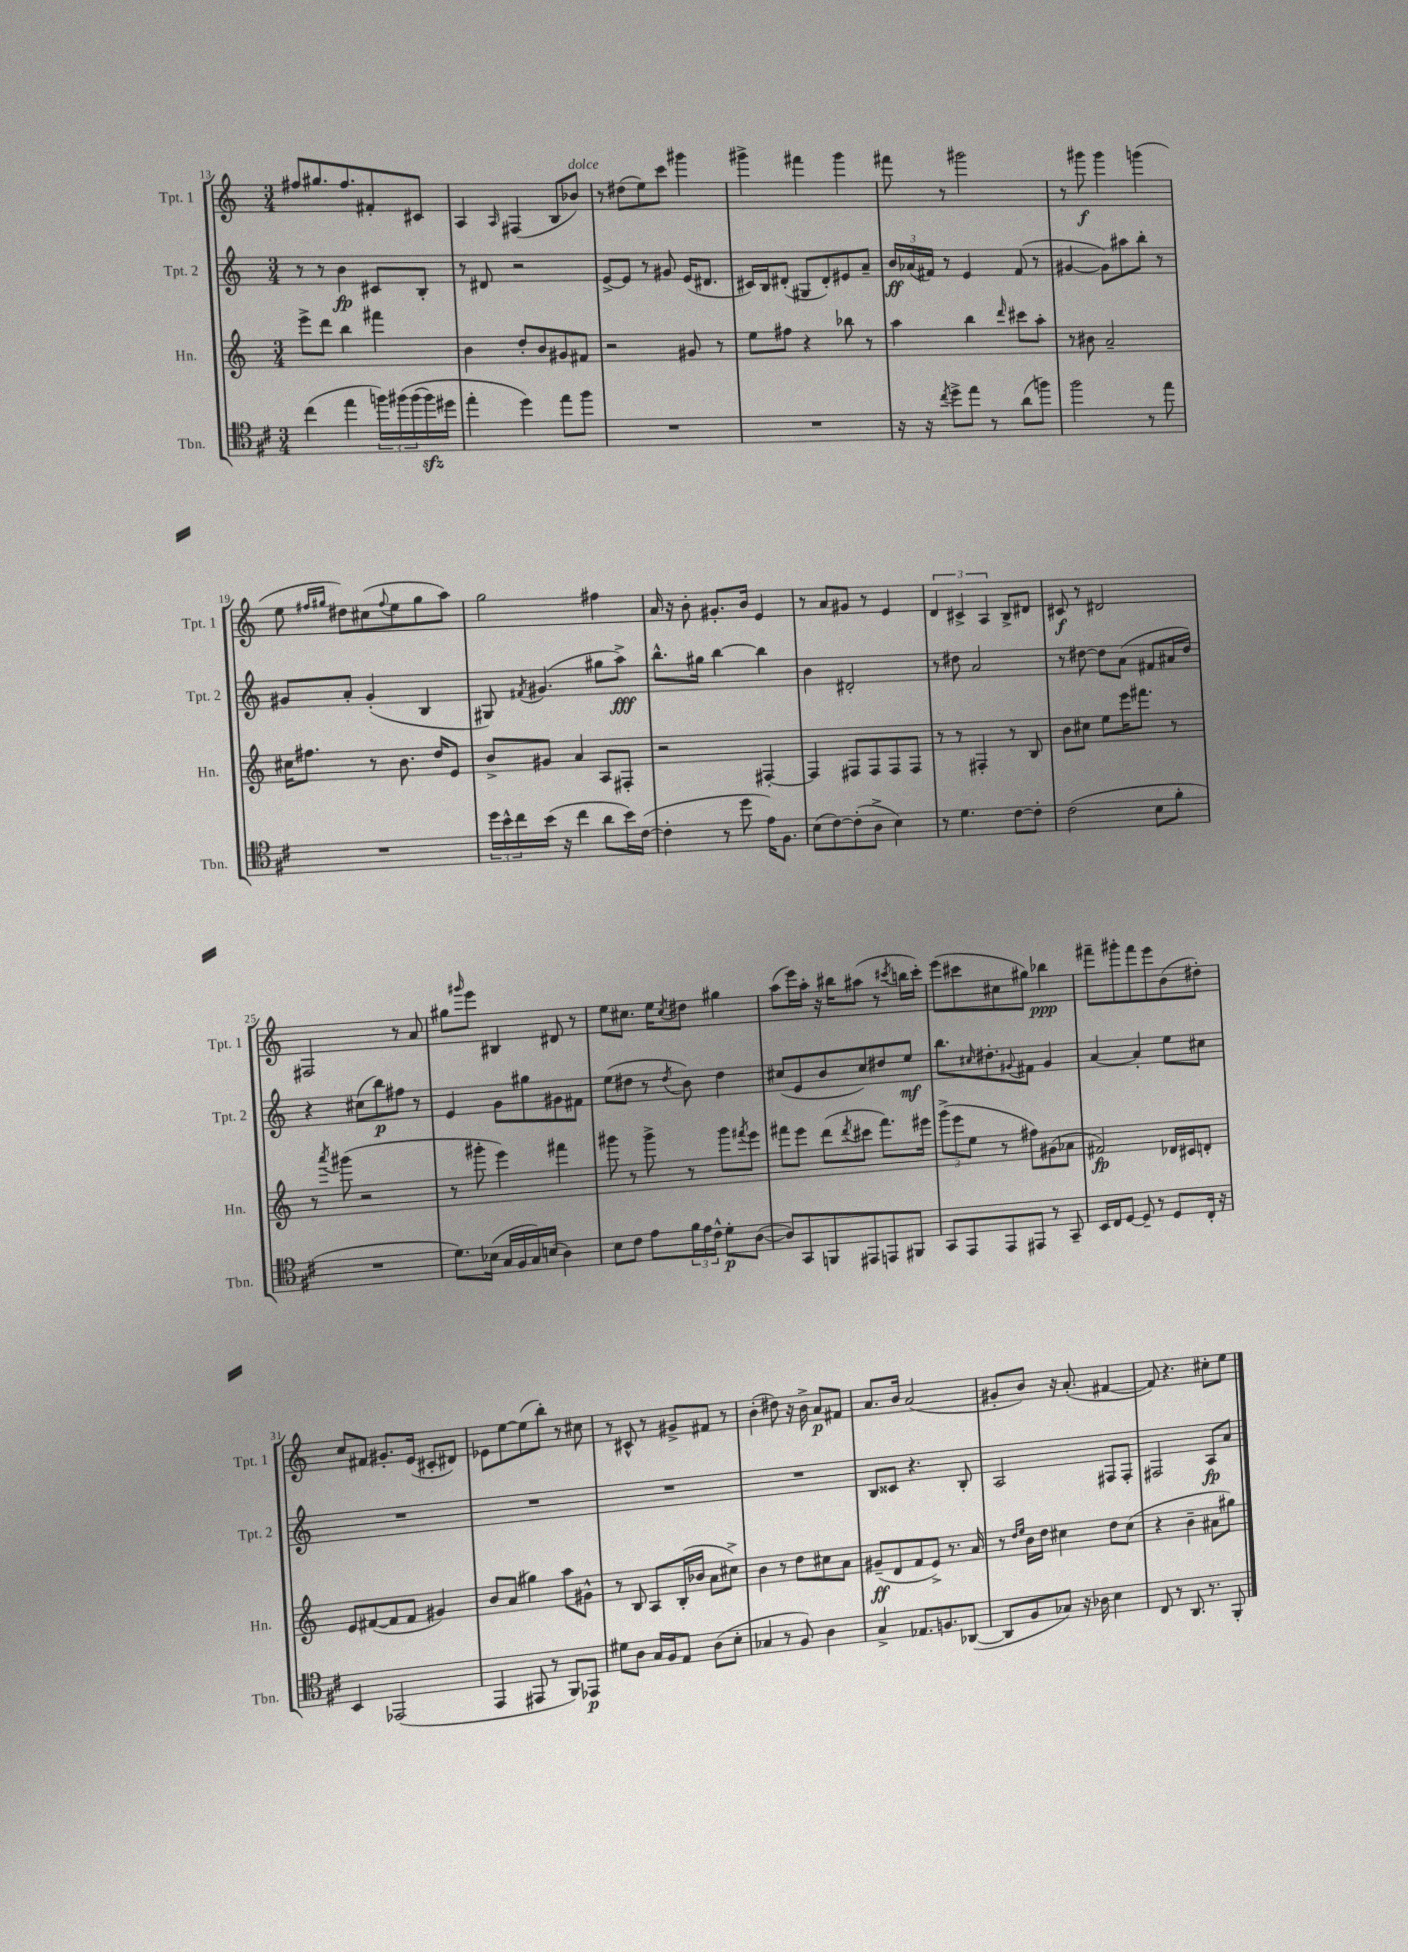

**kern	**kern	**kern	**kern
*staff4	*staff3	*staff2	*staff1
*clefC4	*clefG2	*clefG2	*clefG2
*k[f#c#]	*k[]	*k[]	*k[]
*M3/4	*M3/4	*M3/4	*M3/4
(4cc#	8eee^	8r	8ff#
.	8ddd	8r	8.gg#
4ee	4bb	4b	.
.	.	.	8.ff#
24ff)	4fff#	8c#	8f#'
&(24ff#	.	.	.
(24ff#	.	.	.
16ff#)	.	8B'	8c#
16dd#	.	.	.
=	=	=	=
4ee'	4b	8r	4A
.	.	8d#	.
.	.	.	16qqA
4dd&)	8dd'	2r	(4F#
.	8b	.	.
8ee	8g#	.	8B
8ff#	8f#	.	8b-)
=	=	=	=
2.r	2r	[8e^	8r
.	.	8e]	(8dd#
.	.	8r	8ee)
.	.	8g#	8ccc
.	8g#	(16e	4ggg#
.	.	8.d#	.
.	8r	.	.
=	=	=	=
2.r	8ee	16c#)	4ggg#^
.	.	16B	.
.	8ff#	(8d#'	.
.	4r	8G#	4fff#
.	.	8d#')	.
.	8bb-	8e#	4ggg#
.	8r	8a~	.
=	=	=	=
16r	4aa	24b	8fff#
.	.	(24a-	.
16r	.	.	.
.	.	24f#)	.
8qcc#	.	.	.
8dd^	.	8r	8r
8ee	4bb	4e	2ggg#
8r	.	.	.
.	16qqddd	.	.
(8a	8ccc#	(8f#	.
8ff)	8aa'	8r	.
=	=	=	=
2ff#	8r	[4g#	8r
.	8b#	.	8ggg#
.	2a~	8g#])	4ggg#
.	.	8aa#	.
8r	.	8bb'	(4ggg
8ee	.	8r	.
=	=	=	=
2.r	16cc#	8g#	8ee
.	8.ff#	.	.
.	.	.	16qqff#
.	.	.	16qqgg#
.	.	8a'	8dd#)
.	8r	(4g#'	(8cc#
.	.	.	8qqff#
.	8.b	.	8ee
.	.	4B	8gg#
.	16dd	.	.
.	8e	.	8aa)
=	=	=	=
24dd	8b^	8G#)	2gg
24b^^	.	.	.
24cc#	.	.	.
.	.	8qf#	.
(16b	8g#	(4.g#	.
16r	.	.	.
4cc#	4a	.	.
8a	8A	8gg#	4ff#
16b)	8F#'	8aa^)	.
([16c#	.	.	.
=	=	=	=
4c#']	2r	8.bb^^	16a
.	.	.	16r
.	.	.	8b'
.	.	16gg#	.
8r	.	[4bb	8.g#'
8dd	.	.	.
.	.	.	16b
16e)	[4F#'	4bb]	4e
8.F#	.	.	.
=	=	=	=
(8B	4F#]	4b	8r
[8c#)	.	.	8a
(8c#']	8F#	2d#'	8g#
8A^	8F#	.	8r
4B)	8F#	.	4e
.	8F#	.	.
=	=	=	=
8r	8r	8r	6d
4.d	8r	8dd#	.
.	.	.	6c#^
.	4F#'	2a	.
.	.	.	6A
[8c#	8r	.	8B^
8c#']	8B	.	8d#
=	=	=	=
(2c#	8b	8r	8c#
.	8cc#	[8dd#	8r
.	8ee	8dd#]	2d#
.	16eee	(8a	.
.	8.fff#	.	.
8B	.	8f#	.
8f#'	8r	16a#	.
.	.	16dd#)	.
=	=	=	=
2.r	8r	4r	2F#
.	8qaaa	.	.
.	(8ggg#	.	.
.	2r	(8cc#	.
.	.	8bb)	.
.	.	8ff#	8r
.	.	8r	8a
=	=	=	=
8.d)	8r	4e	8gg#
.	.	.	16qqggg#
.	8ggg#'	.	8eee
(16B-	.	.	.
16G	4eee)	8g	4B#
16F#	.	.	.
16G)	.	8gg#	.
(16B	.	.	.
4A)	4fff#	8g#	8d#
.	.	8f#	8r
=	=	=	=
8B	8ggg#	(8ee	8ee
8c#	8r	8dd#	8.cc#
8e	8ggg#^	8r	.
.	.	.	16ee
.	.	8qdd#	8qcc#
24f#	8r	8b)	8dd#
24e	.	.	.
24c#^^	.	.	.
8d'	8ggg#	4dd#	4gg#
.	8qfff#	.	.
([8A	8eee	.	.
=	=	=	=
8A])	8fff#	(8cc#	(8aa
8GG	8eee	8e	16eee)
.	.	.	16aa'
8FF	(8ddd	8b	16r
.	.	.	16bb#
.	8qddd	.	.
8EE#	8ccc#	8cc#)	(8aa#
8EE	8.fff#)	8dd#	8r
.	.	.	8qccc#
8FF#	.	8ee	16bb
.	16eee#	.	16ccc#')
=	=	=	=
8GG	(12ggg^	8.bb	(8eee
.	12eee	.	.
8EE	.	.	8ccc#
.	12ee	.	.
.	.	16qqcc#	.
.	.	8.dd#'	.
8EE	8r	.	8cc#
.	.	8qqg#	.
8EE#	8ff#)	8f#	8gg#)
8r	(8g#	4g#	4bb-
8GG~	8a-	.	.
=	=	=	=
16BB	2f#)	[4a	8fff#~
16C#	.	.	.
[8D	.	.	8ggg#'
8D~]	.	4a']	8fff#
8r	.	.	8eee
8D	16d-	8ee	(8b
.	16c#	.	.
16C#'	8d'	8cc#	8dd#')
16r	.	.	.
=	=	=	=
4BB	8e	2.r	8cc
.	([8f#	.	8f#
(2EE-	8f#]	.	8.g#'
.	8f#	.	.
.	.	.	(16e
.	4g#)	.	8c#'
.	.	.	8d#)
=	=	=	=
4EE	8b	2.r	8e-
.	(8a	.	[8ee
8EE#	4gg#)	.	(8ee]
8r	.	.	8bb')
8FF#)	8aa	.	8r
8EE-	8g#^^	.	8cc#
=	=	=	=
8d#	8r	2.r	8r
8A	8B	.	8c#^^
16G	8A	.	8r
16F#	.	.	.
8E	(16B'	.	8g#^
.	16b-	.	.
(8A	8a	.	8f#
8B'	8cc#^)	.	8r
=	=	=	=
4G-	4b	2.r	(4b'
8r	8r	.	8dd#)
8F#)	8dd	.	16r
.	.	.	16b^
4A	8cc#	.	8a
.	8a	.	8f#
=	=	=	=
4G^	(8g#~	8B	8.a
.	8d	8c##	.
.	.	.	16b
8.E-	8f	4.r	(2a
.	8e^)	.	.
8.F	.	.	.
.	8.r	.	.
([8AA-	.	8B'	.
.	16a	.	.
=	=	=	=
8AA-]	8r	2A	8g#'
.	16qqdd	.	.
.	16qqee	.	.
8F#	16b	.	8b)
.	16dd	.	.
8G-)	4cc#	.	16r
.	.	.	(8.a'
16r	.	.	.
16A-	.	.	.
4B	8dd	8F#	[4f#
.	(8cc#	8F#'	.
=	=	=	=
8C#	4r	2F#	8f#])
8r	.	.	4.r
8.AA	4b~	.	.
8.r	.	.	.
.	8a#	8A	8cc#'
8FF#'	8gg#)	8a	8ee
==	==	==	==
*-	*-	*-	*-
